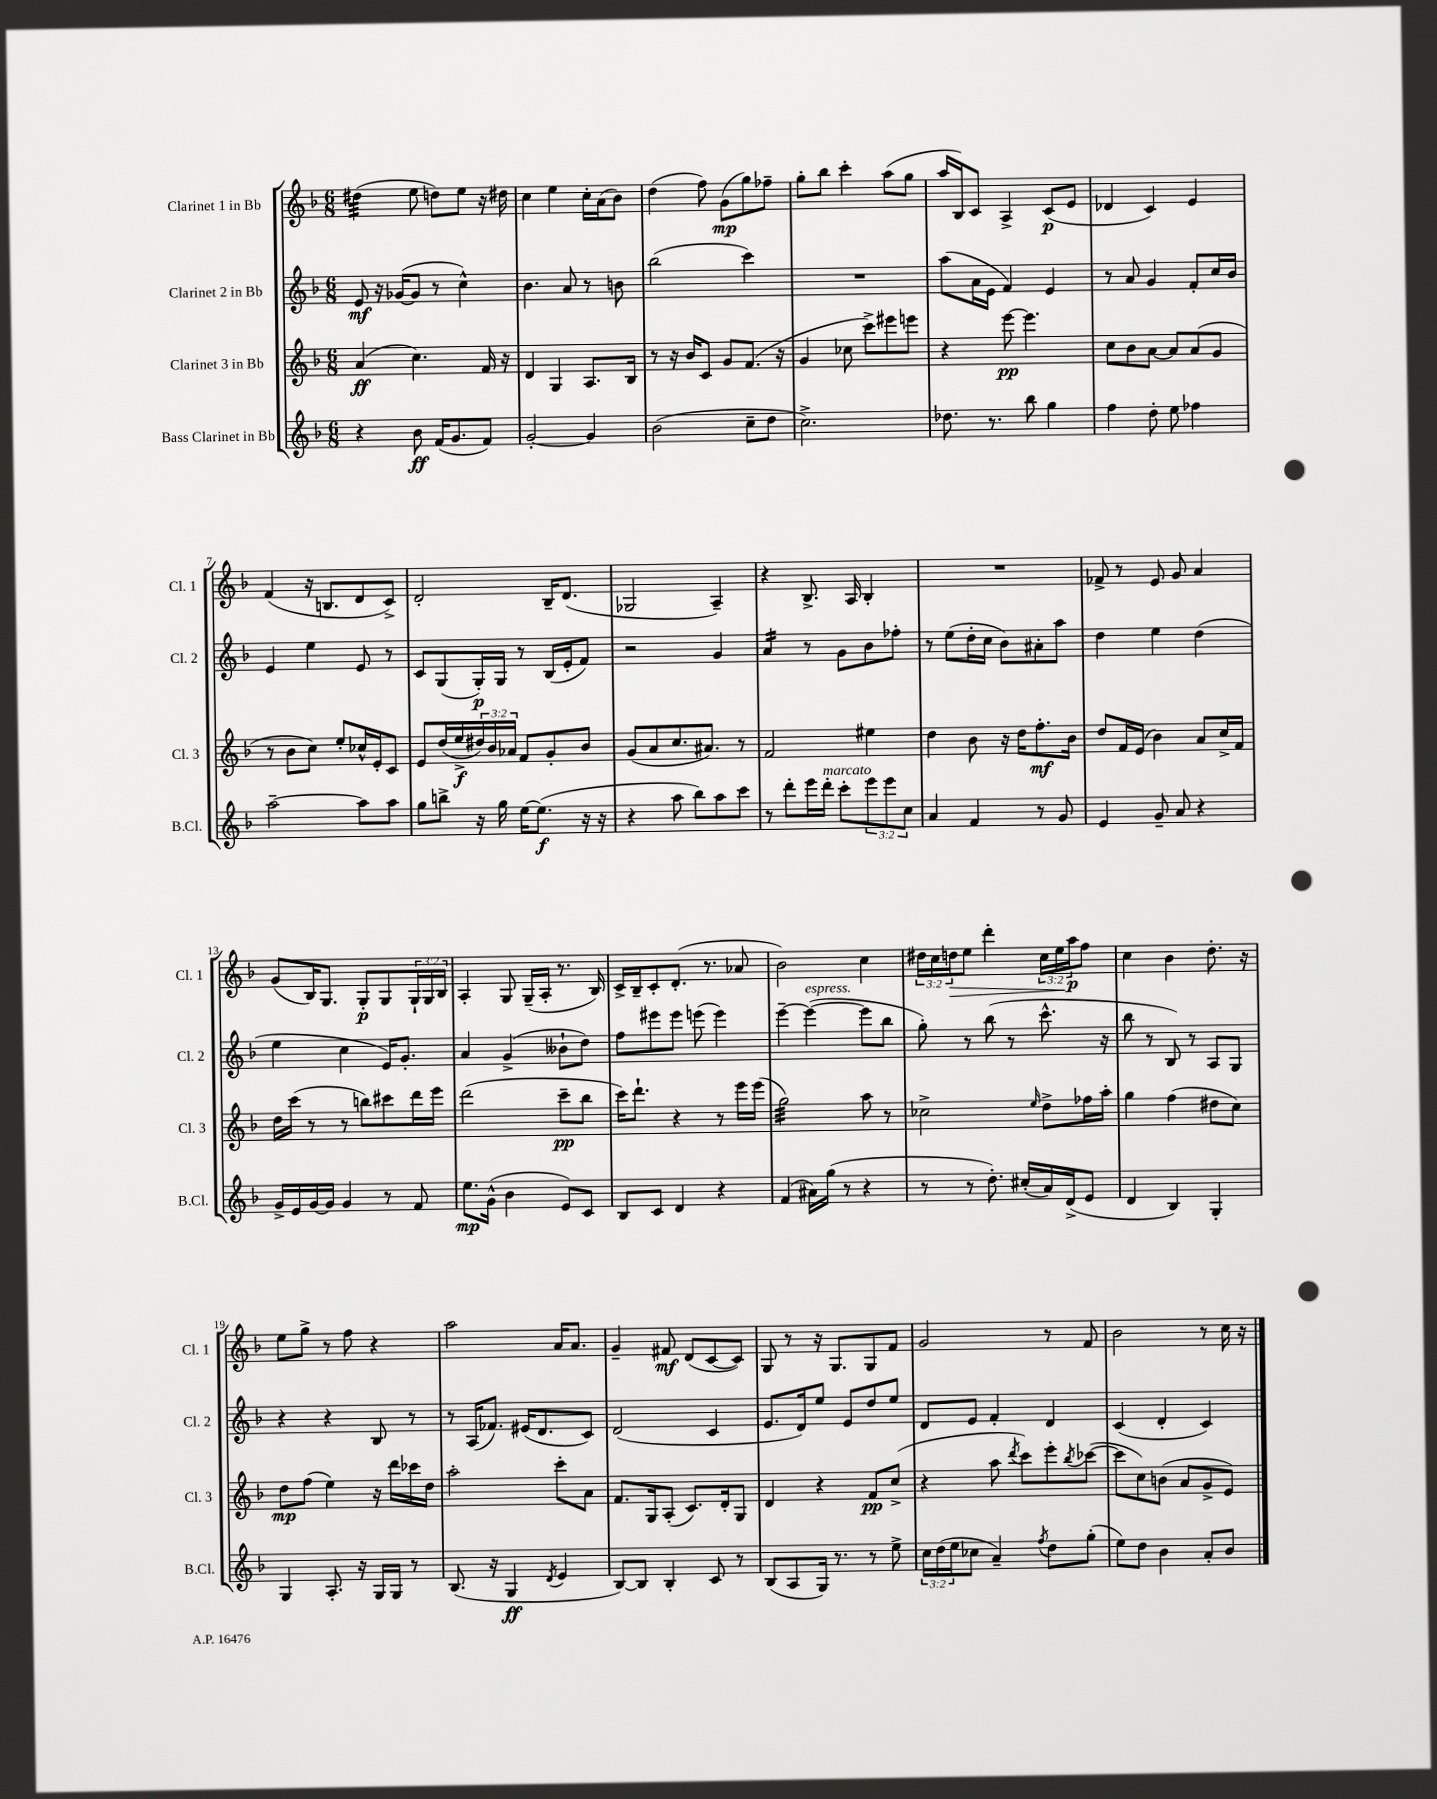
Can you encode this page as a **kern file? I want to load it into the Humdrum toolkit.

**kern	**kern	**kern	**kern
*staff4	*staff3	*staff2	*staff1
*clefG2	*clefG2	*clefG2	*clefG2
*k[b-]	*k[b-]	*k[b-]	*k[b-]
*M6/8	*M6/8	*M6/8	*M6/8
4r	(4a/	8e/	(4dd#\
.	.	16r	.
.	.	([16g-/LK	.
8b-\	4.cc\)	8g-/]J	8ee\
(16f/LK	.	8r	8dd\L)
8.g/	.	.	.
.	.	4cc^^\)	8ee\J
8f/J)	16f/	.	16r
.	16r	.	16dd#\
=	=	=	=
[2g'/	4d/	4.b-\	4cc\
.	4G/	.	4ee\
.	.	8a/	.
4g/]	8.A/L	8r	16cc'\LL
.	.	.	(16a\J
.	.	8b\	8b-\J)
.	16B-/Jk	.	.
=	=	=	=
(2b-\	8r	(2bb-\	(4dd\
.	16r	.	.
.	16b-/LK	.	.
.	8c/J	.	8ff\)
.	8g/L	.	(8g\L
8cc~\L	(8.f/J	4ccc\)	8gg\)
8dd\J	.	.	8ff-~\J
.	16r	.	.
=	=	=	=
2.cc^\)	4g/	2.r	8gg'\L
.	.	.	8bb-\J
.	8cc-\	.	4ccc'\
.	8ccc^\L)	.	.
.	8eee#\	.	(8aa\L
.	8eee\J	.	8gg\J
=	=	=	=
8.dd-\	4r	(8aa\L	16aa/LL
.	.	.	16B-/J)
.	.	16a\L	8c/J
8.r	.	16e\JJ	.
.	[8eee\	4f/)	4A^/
8bb-\	4.eee\]	.	.
4gg\	.	4e/	(8c/L
.	.	.	8e/J
=	=	=	=
4ff\	8cc\L	8r	4d-/
.	8b-\	8a/	.
8dd'\	[8a\J	4g/	4c/)
8ee\	8a/]L	.	.
4ff-\	(8a/	8f'/L	4e/
.	8g/J	16cc/L	.
.	.	16b-/JJ	.
=	=	=	=
[2aa~\	8r	4e/	(4f/
.	8b-\L	.	.
.	8cc\J)	4ee\	16r
.	.	.	8.B/L
.	8ee'/L	.	.
8aa\]L	16cc-^^/L	8e/	8d/
.	16e'/J	.	.
8aa\J	8c/J	8r	8c^/J)
=	=	=	=
8gg\L	8e/L	8c/L	2d'/
8bb^\J	(16dd/L	(8G/	.
.	16ee^/	.	.
16r	24dd#/)	16G'/L)	.
.	24b-/	.	.
16gg\	.	16G/JJ	.
.	24a-/JJ	.	.
[16ee\LK	8f/L	8r	.
(8.ee\]J	.	.	.
.	8g'/	(16B-/LL	16B-~/LK
.	.	16e'/J	(8.d/J
16r	8b-/J	8f/J)	.
16r	.	.	.
=	=	=	=
4r	(8g/L	2r	2G-/
.	8a/	.	.
8aa\	8.cc/	.	.
8bb-\L)	.	.	.
.	8.a#/J)	.	.
8aa\	.	4g/	4A~/)
8ccc\J	8r	.	.
=	=	=	=
8r	2f/	4a/	4r
8ddd'\L	.	.	.
16eee\L	.	8r	8.B-^/
16ddd'\JJ	.	.	.
8ccc'\L	.	8g\L	.
.	.	.	16A/
12eee\	4ee#\	8b-\	4B-'/
12eee\	.	.	.
.	.	8ff-'\J	.
12cc\J	.	.	.
=	=	=	=
4a/	4dd\	8r	2.r
.	.	(8ee\L	.
4f/	8b-\	16dd'\L	.
.	.	16cc\JJ	.
.	16r	8b-\L)	.
.	16dd\LK	.	.
8r	8.ff'\	8a#'\	.
8g/	.	8aa\J	.
.	16b-\Jk	.	.
=	=	=	=
4e/	8dd/L	4dd\	8f-^/
.	16f/L	.	8r
.	(16e/JJ	.	.
8g~/	4b-\)	4ee\	8e/
8a/	.	.	8g/
4r	8a/L	(4dd\	4a/
.	16cc^/L	.	.
.	16f/JJ	.	.
=	=	=	=
16g^/LL	16dd\LL	4ee\	(8g/L
16e/	(16ccc\JJ	.	.
[16g/	8r	.	16B-/K)
16g/]JJ	.	.	8.G/J
4g/	8r	4cc\	.
.	8bb\L)	.	8G'/L
8r	8ccc#\	16e/LK)	8G/
.	.	8.g'/J	.
8f/	16ddd\L	.	24G`/L
.	.	.	24G/
.	16eee\JJ	.	.
.	.	.	24B-/JJ
=	=	=	=
8.ee\L	(2ddd\	4a/	4A'/
(16g^^\Jk	.	.	.
4b-\	.	(4g^/	8G/
.	.	.	(16G~/LL
.	.	.	16A'/JJ
8e/L)	8ccc~\L	8b--`\L	8.r
8c/J	8bb-\J	8dd\J)	.
.	.	.	16B-/)
=	=	=	=
8B-/L	16ccc\LK)	8ff\L	16c^/LL
.	8.ddd`\J	.	16B-~/J
8c/J	.	8eee#\	8c'/
4d/	4r	8eee#\J	(8.d'/J
.	.	(8eee\	.
.	.	.	8.r
4r	8r	4eee\)	.
.	16eee\LL	.	8a-/
.	(16eee\JJ	.	.
=	=	=	=
(4f/	2gg\)	[4eee~\	2b-\)
16a#\LL)	.	(4eee\_	.
(16gg\JJ	.	.	.
8r	.	.	.
4r	8aa\	8eee\]L	4cc\
.	8r	8bb-\J	.
=	=	=	=
8r	2cc-^\	8gg'\)	24dd#\LL
.	.	.	24cc\
.	.	.	24dd\J
8r	.	8r	8ee\J
8.dd'\)	.	(8bb-\	4ddd'\
.	.	8r	.
(16cc#'/LL	.	.	.
.	16qqee/	.	.
16a/)	8dd^\L	8.ccc^^\	24cc\LL
.	.	.	24ee\
(16d^/J	.	.	.
.	.	.	24aa\J
8e/J	16ff-\L	.	8ff\J
.	16aa'\JJ	16r	.
=	=	=	=
4d/	4gg\	8bb-\	4cc\
.	.	8r	.
4B-/)	(4ff\	8B-/)	4b-\
.	.	8r	.
4G'/	8dd#\L	8A/L	8.dd'\
.	8cc\J)	8G/J	.
.	.	.	16r
=	=	=	=
4G/	8dd\L	4r	8ee\L
.	(8ff\J	.	8gg^\J
8.A'/	4ee\)	4r	8r
.	.	.	8ff\
16r	.	.	.
16G/LL	16r	8B-/	4r
16G/JJ	16ddd\LL	.	.
8r	16ccc-\	8r	.
.	16dd\JJ	.	.
=	=	=	=
(8.B-/	2aa'\	8r	2aa\
.	.	(16A/LK	.
16r	.	8.f-/J)	.
4G/	.	.	.
.	.	(16e#/LK	.
.	.	8.d/	.
8qd/	.	.	.
4e/	8ccc'\L	.	16a/LK
.	.	.	8.a/J
.	8a\J	8c/J)	.
=	=	=	=
[8B-/L)	8.f/L	(2d/	4g~/
8B-/]J	.	.	.
.	16G/k	.	.
4B-'/	(8A'/J	.	8f#/
.	8.c/L)	.	(8d/L
8c/	.	4c/	[8c/
.	16d'/k	.	.
8r	8G/J	.	8c/]J)
=	=	=	=
(8B-/L	4d/	8.e/L	8G/
8A/	.	.	8r
.	.	16d/k)	.
16G/Jk)	4r	8ee/J	16r
8.r	.	.	8.G/L
.	.	8e/L	.
8r	8f/L	8dd/	8G/
8ee^\	(8cc^/J	8ee/J	8f/J
=	=	=	=
24cc\LL	4r	8d/L	2g/
(24dd\	.	.	.
24ee\J	.	.	.
8cc-\J	.	8e/J	.
4a~/)	8aa\	4f'/	.
.	8qddd/	.	.
.	8ccc\L)	.	.
8qff/	.	.	.
8dd\L	8eee'\	4d/	8r
.	8qbb-/	.	.
(8gg'\J	([8ccc-\J	.	8f/
=	=	=	=
8ee\L)	8ccc-\]L	(4c/	2b-\
8dd\J	8cc\)	.	.
4b-\	(8b\J	4d'/	.
.	8a/L	.	.
8a'/L	8g^/	4c/)	8r
8b-/J	8e/J)	.	16cc\
.	.	.	16r
==	==	==	==
*-	*-	*-	*-
